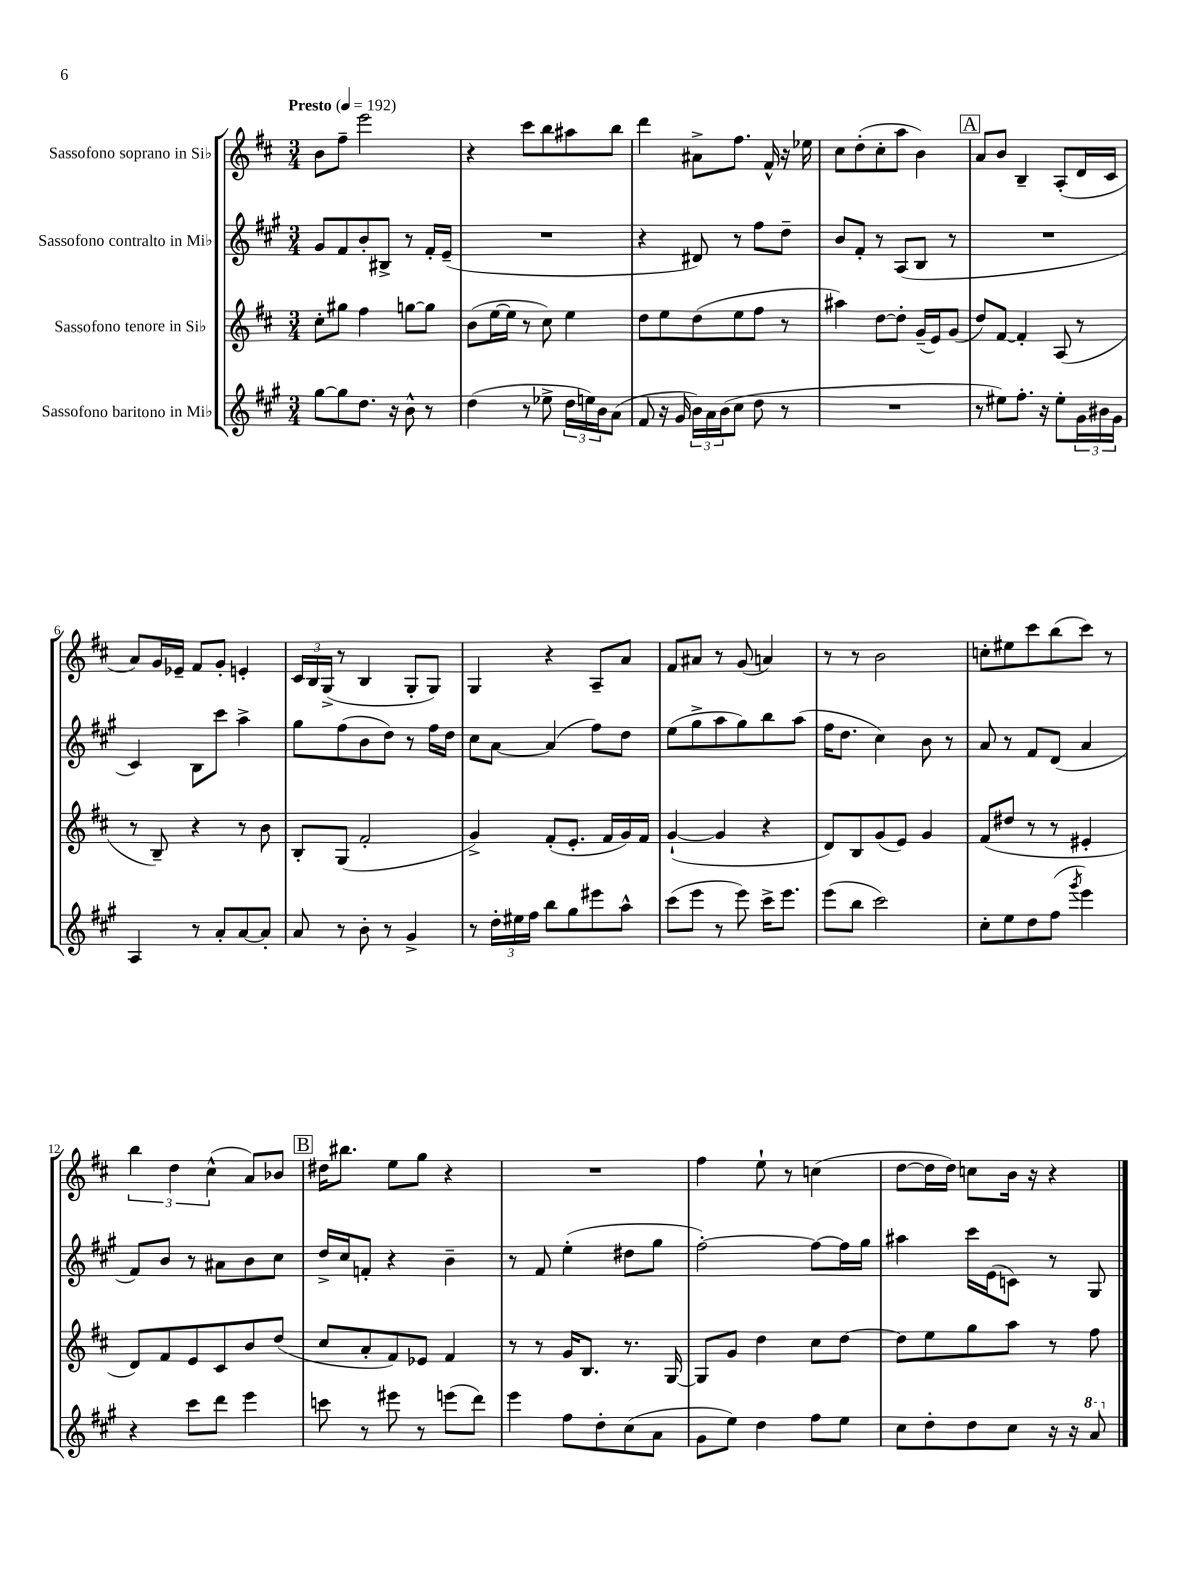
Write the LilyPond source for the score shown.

<<
\new StaffGroup <<
\new Staff = "s0" \with { instrumentName = "Sassofono soprano in Sib" } {
    \clef treble \key d \major \numericTimeSignature \time 3/4 \tempo "Presto" 4 = 192
    b'8 fis''8-- e'''2 |
    r4 cis'''8 b''8 ais''8 b''8 |
    d'''4 ais'8-> fis''8. fis'16-^ r16 ees''16 |
    cis''8 d''8-.( cis''8-. a''8 b'4) |
    \mark \markup { \box "A" } a'8 b'8 b4-- a8-.( d'16 cis'16 |
    a'8) g'16 ees'16-- fis'8 g'8-. e'4-. |
    \tuplet 3/2 { cis'16 b16 g16->( } r8 b4 g8-. g8) |
    g4 r4 a8-- a'8 |
    fis'8 ais'8 r8 g'8( a'4) |
    r8 r8 b'2 |
    c''8-. eis''8 cis'''8 b''8( cis'''8) r8 |
    \tuplet 3/2 { b''4 d''4 cis''4-^( } a'8) bes'8 |
    \mark \markup { \box "B" } dis''16 bis''8. e''8 g''8 r4 |
    R2. |
    fis''4 e''8-! r8 c''4( |
    d''8~ d''16 d''16) c''8 b'16 r16 r4 \bar "|." |
}
\new Staff = "s1" \with { instrumentName = "Sassofono contralto in Mib" } {
    \clef treble \key a \major \numericTimeSignature \time 3/4
    gis'8 fis'8 b'8-. bis8-> r8 fis'16-. e'16--( |
    R2. |
    r4 dis'8) r8 fis''8 d''8-- |
    b'8 fis'8-. r8 a8( b8 r8 |
    \mark \markup { \box "A" } R2. |
    cis'4) b8 cis'''8 a''4-> |
    gis''8 fis''8( b'8 d''8) r8 fis''16 d''16 |
    cis''8 a'8~ a'4( fis''8) d''8 |
    e''8( gis''8-> a''8 gis''8) b''8 a''8( |
    fis''16 d''8. cis''4) b'8 r8 |
    a'8 r8 fis'8 d'8( a'4 |
    fis'8) b'8 r8 ais'8 b'8 cis''8 |
    \mark \markup { \box "B" } d''16-> cis''16 f'8-. r4 b'4-- |
    r8 fis'8 e''4-.( dis''8 gis''8 |
    fis''2~-.) fis''8~ fis''16 gis''16 |
    ais''4 cis'''16 e'16( c'8) r8 gis8 \bar "|." |
}
\new Staff = "s2" \with { instrumentName = "Sassofono tenore in Sib" } {
    \clef treble \key d \major \numericTimeSignature \time 3/4
    cis''8-. gis''8 fis''4 g''8~ g''8 |
    b'8( e''16~ e''16 r8 cis''8) e''4 |
    d''8 e''8 d''8( e''8 fis''8 r8 |
    ais''4) d''8~ d''8-. g'16--( e'16) g'8( |
    \mark \markup { \box "A" } d''8) fis'8~ fis'4-. a8( r8 |
    r8 b8--) r4 r8 b'8 |
    b8-. g8( fis'2-. |
    g'4->) fis'8-.( e'8.-. fis'16 g'16) fis'16 |
    g'4~-!( g'4 r4 |
    d'8) b8 g'8( e'8) g'4 |
    fis'8( dis''8 r8 r8 eis'4-. |
    d'8) fis'8 e'8 cis'8 b'8 d''8( |
    \mark \markup { \box "B" } cis''8 a'8-. fis'8) ees'8 fis'4 |
    r8 r8 g'16 b8. r8. g16~ |
    g8 g'8 d''4 cis''8 d''8~ |
    d''8 e''8 g''8 a''8 r8 fis''8 \bar "|." |
}
\new Staff = "s3" \with { instrumentName = "Sassofono baritono in Mib" } {
    \clef treble \key a \major \numericTimeSignature \time 3/4
    gis''8~ gis''8 d''8. r16 b'8-^ r8 |
    d''4( r8 ees''8-> \tuplet 3/2 { d''16 e''16) b'16 } a'8( |
    fis'8 r16 gis'16 \tuplet 3/2 { b'16) a'16 b'16( } cis''8 d''8 r8 |
    R2. |
    \mark \markup { \box "A" } r8 eis''8) fis''8.-. r16 eis''8-. \tuplet 3/2 { gis'16 bis'16 gis'16 } |
    a4 r8 a'8-. a'8~ a'8-. |
    a'8 r8 b'8-. r8 gis'4-> |
    r8 \tuplet 3/2 { d''16-. eis''16 fis''16 } b''8 gis''8 eis'''8 a''8-^ |
    cis'''8( e'''8 r8 e'''8) cis'''16-> e'''8. |
    e'''8( b''8 cis'''2) |
    cis''8-. e''8 d''8 fis''8( \acciaccatura { gis'''8 } e'''4) |
    r4 cis'''8 d'''8 e'''4 |
    \mark \markup { \box "B" } c'''8 r8 eis'''8 r8 e'''8( d'''8) |
    e'''4 fis''8 d''8-. cis''8( a'8 |
    gis'8 e''8) d''4 fis''8 e''8 |
    cis''8 d''8-. d''8 cis''8 r16 r16 \ottava #1 a''8 \ottava #0 \bar "|." |
}
>>
>>
